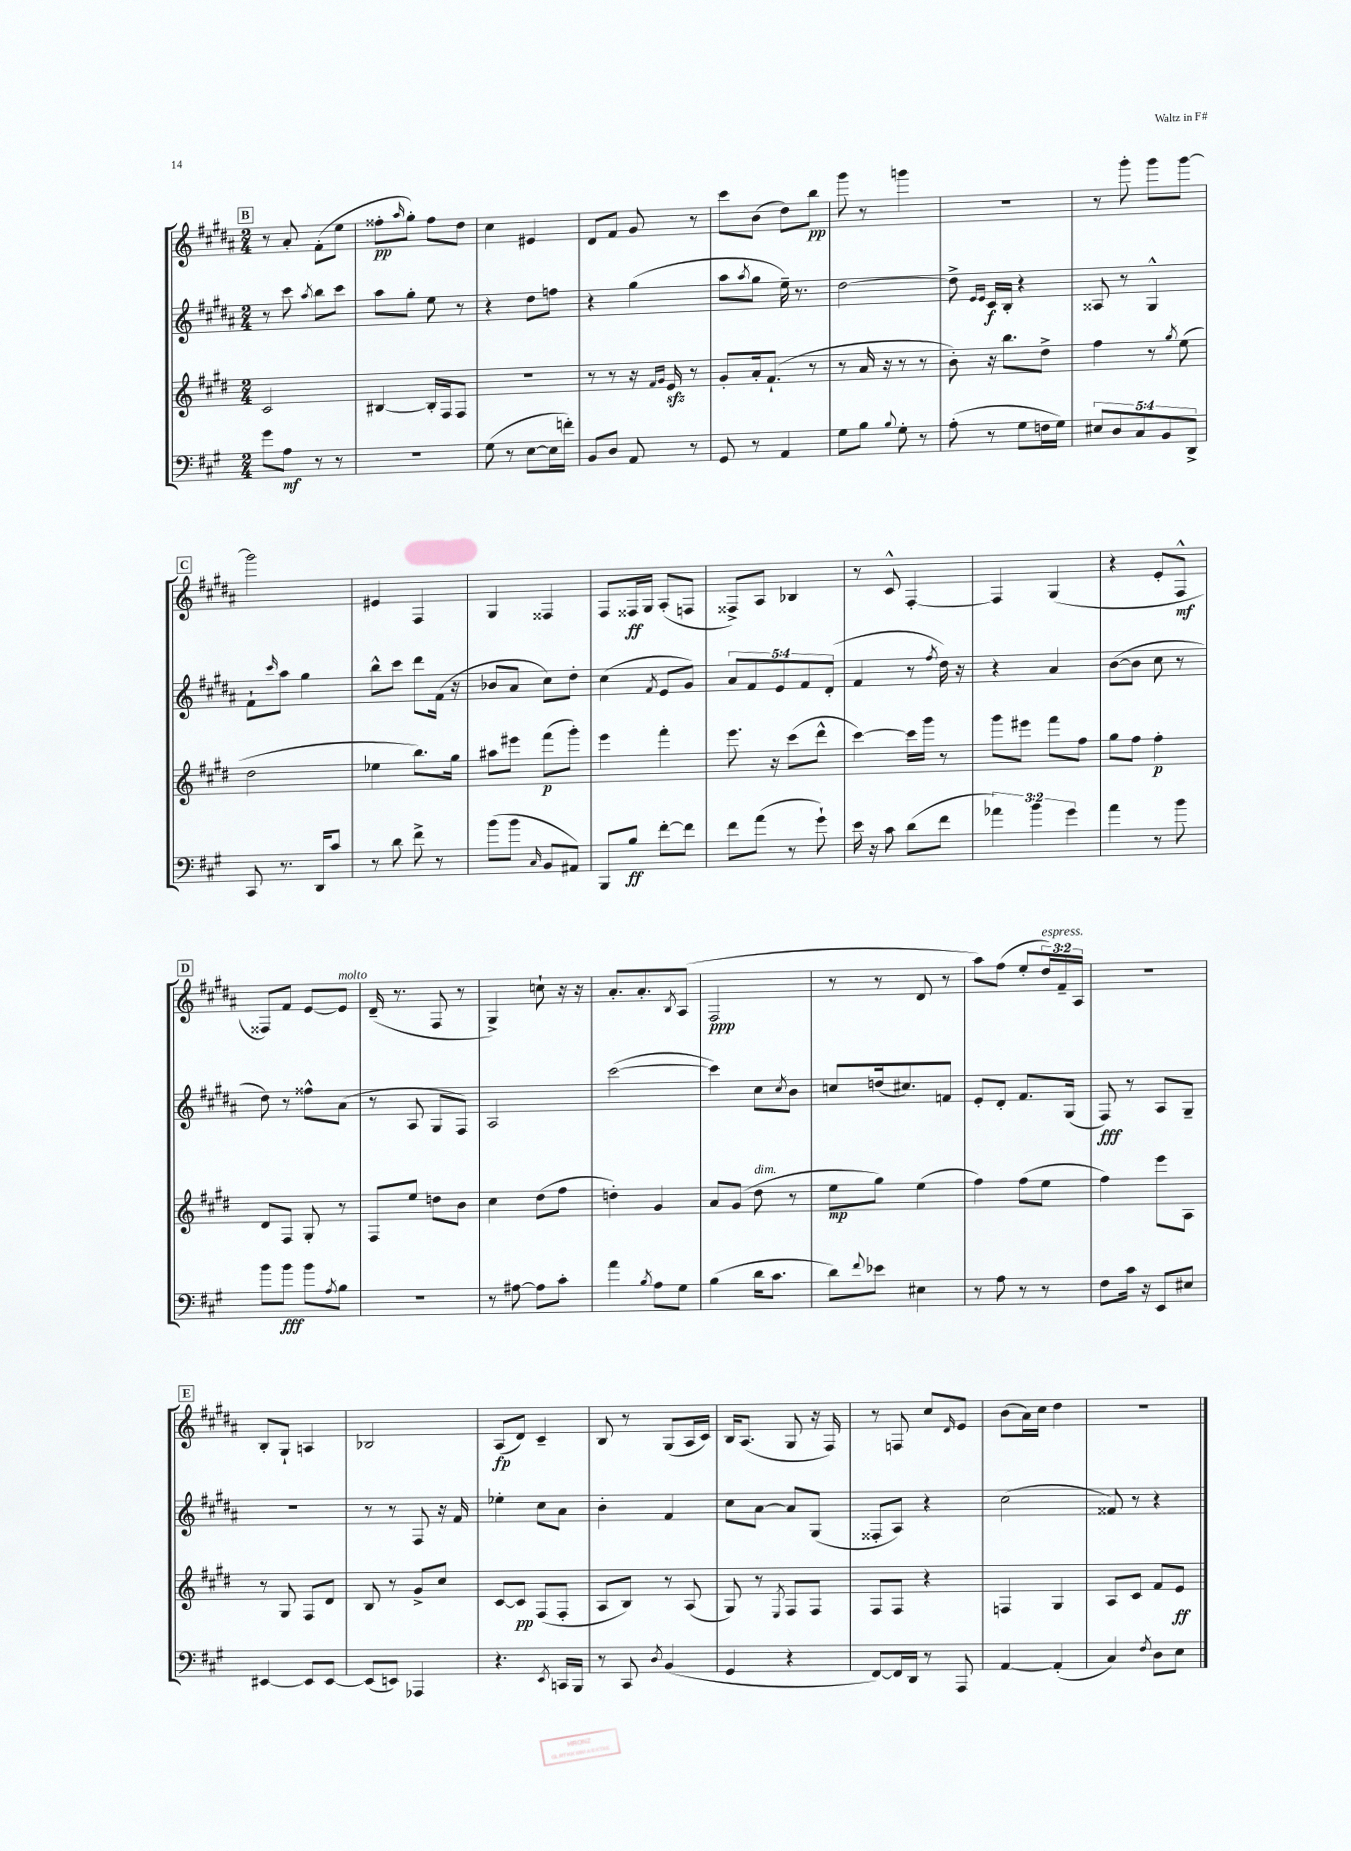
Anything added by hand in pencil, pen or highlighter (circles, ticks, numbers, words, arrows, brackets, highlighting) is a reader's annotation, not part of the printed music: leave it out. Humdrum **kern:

**kern	**kern	**kern	**kern
*staff4	*staff3	*staff2	*staff1
*clefF4	*clefG2	*clefG2	*clefG2
*k[f#c#g#]	*k[f#c#g#d#]	*k[f#c#g#d#a#]	*k[f#c#g#d#a#]
*M2/4	*M2/4	*M2/4	*M2/4
8g#	2c#	8r	8r
8A	.	8ccc#	8a#'
.	.	8qaa#	.
8r	.	8bb	(8f#'
8r	.	8ccc#	8ee
=	=	=	=
2r	[4B#	8aa#	8ff##'
.	.	.	16qqaa#
.	.	8gg#'	8gg#')
.	16B#']	8ee	8ff##
.	16F#	.	.
.	8F#	8r	8dd#
=	=	=	=
(8G#	2r	4r	4cc#
8r	.	.	.
[8E	.	8dd#	4e#
16E]	.	8ff	.
16f')	.	.	.
=	=	=	=
8BB	8r	4r	8d#
8D	8r	.	8f#
8AA	16r	(4gg#	8g#
.	16qqf#	.	.
.	16qqg#	.	.
.	16e	.	.
8r	8r	.	8r
=	=	=	=
8GG#	8g#'	8aa#	8ccc#
.	.	8qaa#	.
8r	16a'	8gg#	(8b
.	(8.f#`	.	.
4AA	.	16ee~)	8dd#)
.	.	8.r	.
.	8r	.	8bb
=	=	=	=
8G#	8r	[2dd#	8ggg#
8B	16a	.	8r
.	16r	.	.
8qqB	.	.	.
8G#'	8r	.	4ggg
8r	8r	.	.
=	=	=	=
(8A'	8b')	8dd#^]	2r
.	.	16qqe	.
.	.	16qqe	.
8r	16r	16c#	.
.	8.bb	16B'	.
8G#	.	4r	.
16F	8dd#^	.	.
16G#)	.	.	.
=	=	=	=
10E#	4ff#	8A##	8r
10D	.	.	.
.	.	8r	8ggg#'
10C#	.	.	.
.	8r	4G#^^	8ggg#
10BB	.	.	.
.	8qgg#	.	.
.	(8ee	.	[8ggg#
10DD^	.	.	.
=	=	=	=
8CC#	2dd#	8f#`	2ggg#]
.	.	16qqccc#	.
8.r	.	8aa#	.
.	.	4gg#	.
16DD	.	.	.
8c#	.	.	.
=	=	=	=
8r	4ee-	8bb^^	4e#
8d	.	8ccc#	.
8f#^	8.bb)	8ddd#	4F#
8r	.	(16f#	.
.	16gg#	16r	.
=	=	=	=
(8b	8aa#	8b-	4G#
8b	8eee#	8a#	.
16qqC#	.	.	.
8BB	(8fff#	8cc#)	4F##
8AA#)	8ggg#')	8dd#'	.
=	=	=	=
8BBB	4eee	(4cc#	8F#
8B	.	.	16F##
.	.	.	16G#
.	.	8qf#	.
[8f#'	4fff#'	8e	(8A#'
8f#]	.	8g#)	8F
=	=	=	=
8f#	8.eee	10a#	8F##^)
.	.	10f#	.
(8a	.	.	8A#
.	16r	.	.
.	.	10e	.
8r	(8ccc#	.	4B-
.	.	10f#	.
8g#`)	8ddd#^^	.	.
.	.	(10d#'	.
=	=	=	=
16e	[4ccc#)	4f#	8r
16r	.	.	.
8c#	.	.	8c#^^
(8d	16ccc#]	8r	[4F#'
.	16ggg#	.	.
.	.	8qff#	.
8f#	8r	16dd#)	.
.	.	16r	.
=	=	=	=
6a-)	8ggg#	4r	4F#]
.	8eee#	.	.
6b	.	.	.
.	8fff#	4a#	(4G#
6g#	.	.	.
.	8ff#	.	.
=	=	=	=
4a	8gg#	([8b	4r
.	8ff#	8b]	.
8r	4ff#'	8cc#	8e'
8b	.	8r	8F#^^
=	=	=	=
8b	8d#	8dd#)	8F##)
8b	8F#	8r	8f#
8b	8G#'	8ff##^^	[8e
8qA	.	.	.
8B	8r	(8a#	8e]
=	=	=	=
2r	8F#	8r	(16d#~
.	.	.	8.r
.	8ee	8A#	.
.	8dd	8G#	8F#
.	8b	8F#)	8r
=	=	=	=
8r	4cc#	2A#	4G#^)
[8A#	.	.	.
8A#]	(8dd#	.	8cc`
8c#'	8ff#	.	16r
.	.	.	16r
=	=	=	=
4a	4dd')	([2ccc#	8.a#'
.	.	.	8.a#'
8qB	.	.	.
8A	4g#	.	.
.	.	.	8qB
8G#	.	.	(8A#
=	=	=	=
(4B	8a	4ccc#])	2F#
.	(8g#	.	.
16d	8dd#	8cc#	.
8.c#	.	.	.
.	.	8qcc#	.
.	8r	8b	.
=	=	=	=
8d)	8ee	8cc	8r
8qqf#	.	.	.
8e-	8gg#)	(16dd	8r
.	.	8.cc#)	.
4E#	(4ee	.	8d#
.	.	8f	8r
=	=	=	=
8r	4ff#)	8e'	8aa#)
8A	.	8d#'	(8ff#
8r	(8ff#	8.f#	8ee'
8r	8ee	.	24dd#)
.	.	.	24f#~
.	.	(16G#	.
.	.	.	24A#
=	=	=	=
8F#	4ff#)	8F#)	2r
16c#	.	8r	.
16r	.	.	.
8EE	8eee	8A#	.
8E#	8A	8G#~	.
=	=	=	=
[4EE#	8r	2r	8B'
.	8G#	.	8G#`
8EE#]	8F#	.	4A
[8EE#	8d#	.	.
=	=	=	=
(8EE#]	8B	8r	2B-
8EE)	8r	8r	.
4AAA-	8g#^	8F#	.
.	8cc#	16r	.
.	.	16f#	.
=	=	=	=
4.r	[8c#	4ee-'	(8A#
.	8c#]	.	8d#)
.	(8F#	8cc#	4c#~
8qEE	.	.	.
16CC	8F#'	8a#	.
16BBB	.	.	.
=	=	=	=
8r	8A	4b'	8B
8CC#	8B)	.	8r
8qD	.	.	.
(4BB	8r	4f#	(8G#
.	(8A	.	16A#
.	.	.	16c#)
=	=	=	=
4GG#	8G#)	8cc#	16B
.	.	.	(8.A#
.	8r	[8a#	.
.	8qE	.	.
4r	8F#	8a#]	8G#
.	8F#	(8G#	16r
.	.	.	16F#)
=	=	=	=
[8FF#)	8F#	8F##'	8r
16FF#]	8F#	8A#)	8F
16DD	.	.	.
8r	4r	4r	8cc#
.	.	.	16qqd#
8AAA	.	.	8e
=	=	=	=
[4AA	4F	(2cc#	(8b
.	.	.	16a#)
.	.	.	16cc#
(4AA']	4G#	.	4dd#
=	=	=	=
4C#)	8A	8f##)	2r
.	8c#	8r	.
8qF#	.	.	.
8D	8f#	4r	.
8E	8e	.	.
==	==	==	==
*-	*-	*-	*-
